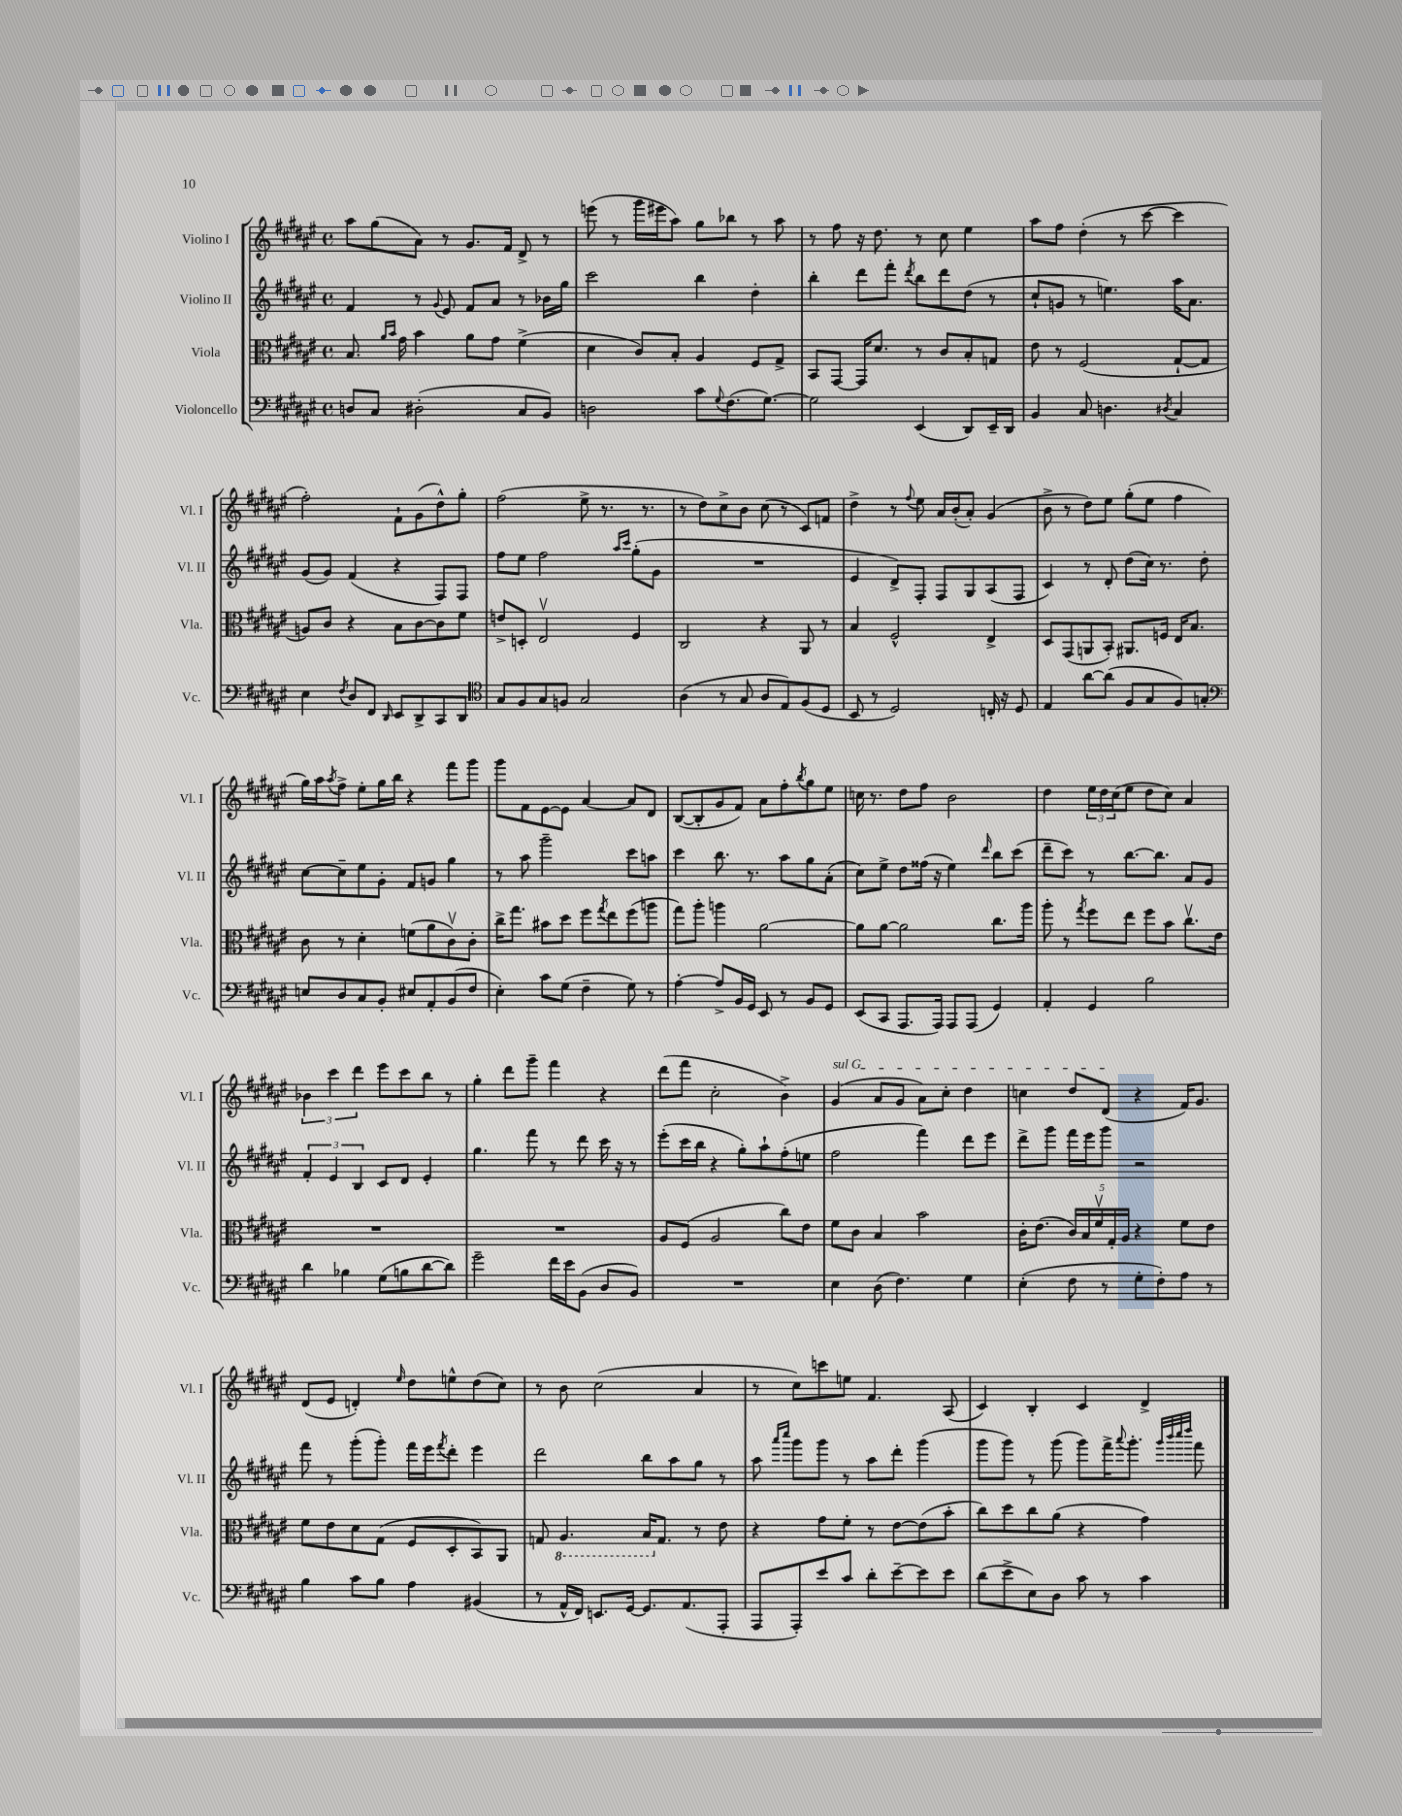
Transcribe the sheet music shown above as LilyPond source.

<<
\new StaffGroup <<
\new Staff = "s0" \with { instrumentName = "Violino I" shortInstrumentName = "Vl. I" } {
    \clef treble \key fis \major \defaultTimeSignature \time 4/4
    ais''8 gis''8( ais'8) r8 gis'8. fis'16 dis'8-> r8 |
    e'''8( r8 gis'''16 eis'''16 ais''8) gis''8 bes''8 r8 ais''8 |
    r8 fis''8 r16 dis''8. r8 cis''8 eis''4 |
    ais''8 fis''8 dis''4-.( r8 cis'''8~ cis'''4 |
    fis''2-.) fis'8-! gis'8( dis''8-^) gis''8-. |
    fis''2( eis''8-> r8. r8. |
    r8 dis''8) cis''8-> b'8 cis''8( r8 cis'8) f'8 |
    dis''4-> r8 \appoggiatura { fis''8 } eis''8 ais'16 b'16-.( ais'8-.) gis'4( |
    b'8-> r8 dis''8) eis''8 gis''8-.( eis''8 fis''4 |
    gis''16) ais''16 \acciaccatura { ais''8 } fis''8-> eis''8-. gis''16 b''16 r4 fis'''8 gis'''8 |
    gis'''8 fis'8 eis'8~ eis'8 ais'4~ ais'8 dis'8 |
    b8~( b8-. gis'8 fis'8) ais'8 fis''8-. \acciaccatura { b''8 } gis''8 eis''8 |
    c''16 r8. dis''8 fis''8 b'2 |
    dis''4 \tuplet 3/2 { eis''16 dis''16 cis''16( } eis''8 dis''8 cis''8) ais'4 |
    \tuplet 3/2 { bes'4 cis'''4 dis'''4 } eis'''8 cis'''8 b''8 r8 |
    gis''4-. dis'''8 gis'''8-- fis'''4 r4 |
    dis'''8( fis'''8 cis''2-. b'4->) |
    \once \override TextSpanner.bound-details.left.text = \markup { \italic "sul G" } gis'4\startTextSpan( ais'8 gis'8 ais'8) cis''8-. dis''4 |
    c''4 dis''8 dis'8\stopTextSpan( r4 fis'16) gis'8. |
    dis'8( eis'8 d'4-.) \grace { eis''16 } dis''8 e''8-^ dis''8( cis''8) |
    r8 b'8 cis''2( ais'4 |
    r8 cis''8) c'''8 e''8 fis'4. ais8( |
    cis'4) b4-. cis'4 dis'4-> \bar "|." |
}
\new Staff = "s1" \with { instrumentName = "Violino II" shortInstrumentName = "Vl. II" } {
    \clef treble \key fis \major \defaultTimeSignature \time 4/4
    fis'4 r8 \appoggiatura { gis'8 } eis'8 fis'8 ais'8 r8 bes'16 gis''16 |
    cis'''2 b''4 dis''4-. |
    b''4-. dis'''8 fis'''8-. \acciaccatura { dis'''8 } b''8 dis'''8 dis''8( r8 |
    cis''8-! g'8 r8 e''4.) ais''16 ais'8. |
    gis'8( gis'8) fis'4( r4 fis8) fis8 |
    fis''8 eis''8 fis''2 \grace { ais''16 cis'''16 } gis''8-.( gis'8 |
    R1 |
    eis'4 dis'8->) fis8-. fis8 gis8 ais8( fis8 |
    cis'4) r8 dis'8-. dis''8( cis''16) r8. dis''8-. |
    cis''8~ cis''8-- eis''8 gis'8-. fis'8 g'8 gis''4 |
    r8 ais''8 gis'''2-- cis'''8 a''8 |
    cis'''4 b''8. r8. ais''8 gis''8 ais'8-.( |
    cis''8) eis''8-> dis''8 fisis''16( r16 eis''4) \grace { dis'''16 } b''8 cis'''8( |
    dis'''8-- cis'''8) r8 b''8.~ b''8. ais'8 gis'8 |
    \tuplet 3/2 { fis'4-. eis'4 b4 } cis'8 dis'8 eis'4-. |
    gis''4. fis'''8 r8 dis'''8 cis'''16 r16 r8 |
    eis'''8-.( cis'''16 b''16 r4 gis''8-.) ais''8-! fis''8-.( e''8 |
    fis''2 fis'''4) dis'''8 eis'''8 |
    dis'''8-> gis'''8 fis'''16 eis'''16 gis'''8 r2 |
    fis'''8 r8 gis'''8-.( gis'''8-.) fis'''16 eis'''16 \acciaccatura { fis'''8 } dis'''8-. eis'''4 |
    dis'''2 b''8 ais''8 gis''8 r8 |
    ais''8 \grace { ais'''16 cis''''16 } gis'''8 gis'''8 r8 ais''8 dis'''8-. gis'''4( |
    gis'''8 gis'''8) r8 gis'''8( gis'''8) fis'''16-> \appoggiatura { ais'''8 } gis'''8.-. \grace { gis'''32 b'''32 cis''''32 dis''''32 } fis'''8 \bar "|." |
}
\new Staff = "s2" \with { instrumentName = "Viola" shortInstrumentName = "Vla." } {
    \clef alto \key fis \major \defaultTimeSignature \time 4/4
    b8. \grace { ais'16 b'16 } gis'16 b'4 ais'8 gis'8 fis'4->( |
    dis'4 cis'8) b8-. ais4 fis8 gis8-> |
    b,8 gis,8~ gis,16 dis'8. r8 cis'8 b8-. g8 |
    eis'8 r8 fis2( gis8~-! gis8 |
    a8) cis'8 r4 b8 cis'8~ cis'8 fis'8 |
    e'8-> d8-. eis2\upbow fis4 |
    cis2 r4 ais,8 r8 |
    b4 fis2-^ eis4-> |
    dis8 gis,8( a,8 b,8-.) ais,8. f16 eis16 b8. |
    cis'8 r8 dis'4-. f'8( ais'8 cis'8\upbow) cis'8-. |
    cis''16-> gis''8. bis'8 dis''8 fis''8 \acciaccatura { gis''8 } eis''8 fis''8( a''8 |
    gis''8) ais''8-. a''4 ais'2~ |
    ais'8 ais'8~ ais'2 cis''8. ais''16 |
    ais''8-. r8 \acciaccatura { gis''8 } fis''8 eis''8 fis''8 b'8 cis''8.\upbow eis'16 |
    R1 |
    R1 |
    ais8 fis8( ais2 cis''8) eis'8 |
    fis'8 cis'8 b4 b'2 |
    cis'16-. eis'8.( \tuplet 5/4 { cis'16) b16 fis'16\upbow gis16-. ais16 } r4 fis'8 eis'8 |
    fis'8 eis'8 dis'8 gis8( fis8 dis8-. b,8) ais,8 |
    g8 \ottava #-1 ais,4. b,16 \ottava #0 g8. r8 eis'8 |
    r4 gis'8 fis'8-. r8 eis'8~ eis'8( b'8-. |
    cis''8) dis''8 cis''8 ais'8( r4 gis'4) \bar "|." |
}
\new Staff = "s3" \with { instrumentName = "Violoncello" shortInstrumentName = "Vc." } {
    \clef bass \key fis \major \defaultTimeSignature \time 4/4
    d8 cis8 dis2-.( cis8 b,8) |
    d2 cis'8 \appoggiatura { gis8 } fis8.( gis8.~) |
    gis2 eis,4( dis,8) eis,16-- dis,16 |
    b,4 cis8 d4. \acciaccatura { dis8 } cis4 |
    eis4 \acciaccatura { fis8 } dis8 fis,8 \grace { dis,16 } eis,8 dis,8-> cis,8 dis,8 |
    \clef tenor gis8 fis8 gis8 f8 gis2 |
    ais4( r8 gis8 ais8 eis8) fis8( dis8 |
    b,8 r8 dis2) c16-. r16 dis8 |
    eis4 ais'8~ ais'8( fis8 gis8 fis8) g8-. |
    \clef bass e8 dis8 cis8 b,8-. eis8 ais,8-. b,8( fis8 |
    eis4-.) cis'8 gis8( fis4-- gis8) r8 |
    ais4~-. ais8-> b,16 gis,16 eis,8 r8 b,8 gis,8 |
    eis,8( cis,8 ais,,8. ais,,16) ais,,8 ais,,8( gis,4) |
    ais,4-. gis,4 b2 |
    dis'4 bes4 gis8( b8 dis'8~ dis'8) |
    gis'2-- fis'16 eis'16 b,8( dis8 b,8) |
    R1 |
    eis4 dis8( fis4.) gis4 |
    eis4-.( fis8 r8 gis8-. fis8-.) ais8 r8 |
    b4 cis'8 b8 ais4 bis,4( |
    r8 ais,16-^ fis,16) e,8. gis,16~ gis,8. ais,8.( ais,,8-. |
    ais,,8 ais,,8-.) eis'8 cis'8 dis'8-. eis'8~-- eis'8 eis'8 |
    dis'8( eis'8-> eis8) dis8 cis'8 r8 cis'4 \bar "|." |
}
>>
>>
\layout { \context { \Score \remove "Bar_number_engraver" } }
